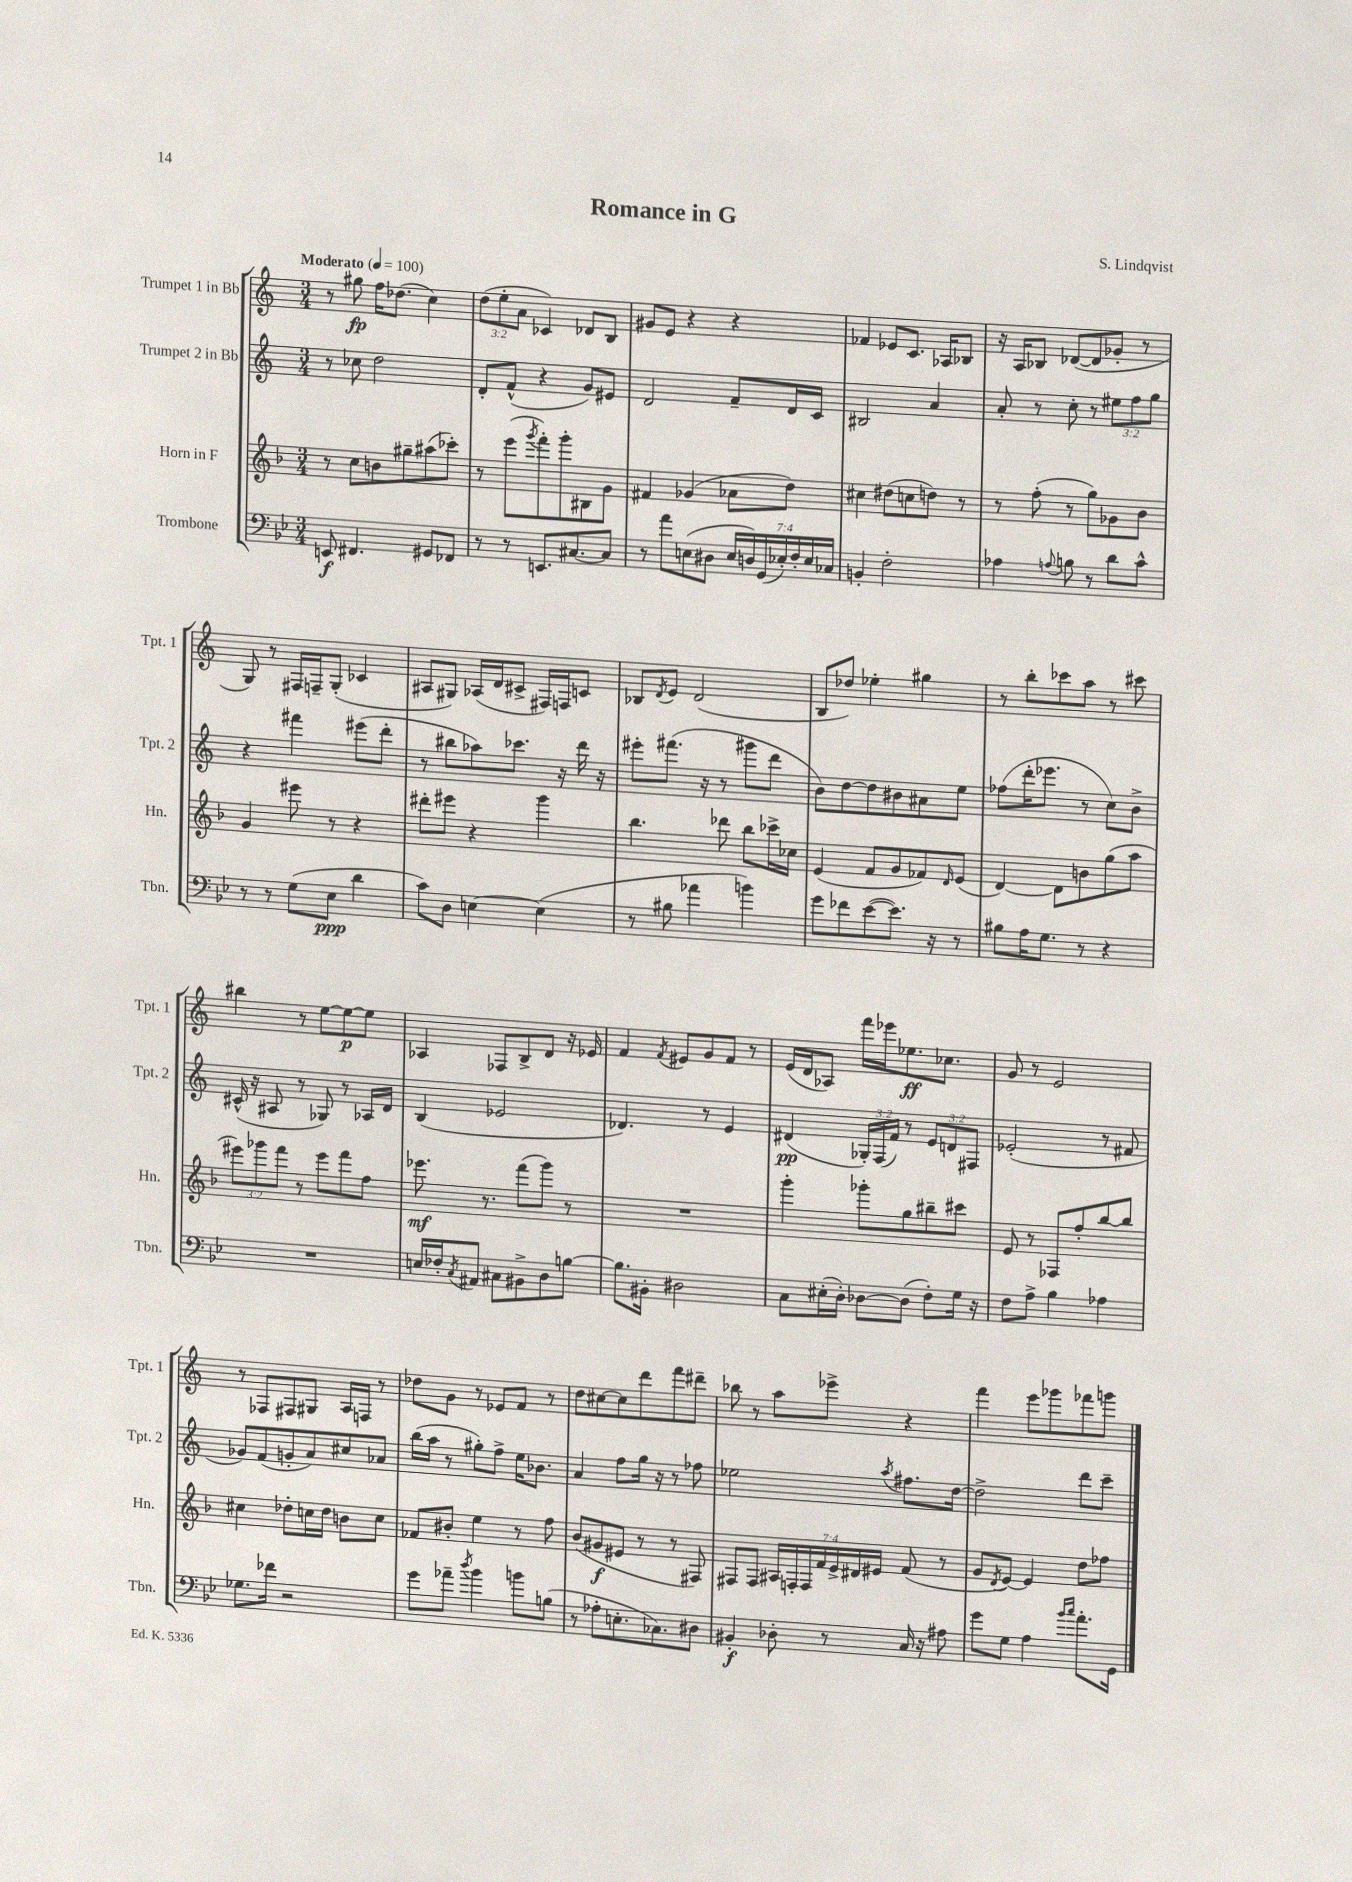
\header { title = "Romance in G" composer = "S. Lindqvist" }
<<
\new StaffGroup <<
\new Staff = "s0" \with { instrumentName = "Trumpet 1 in Bb" shortInstrumentName = "Tpt. 1" } {
    \clef treble \key c \major \numericTimeSignature \time 3/4 \override Staff.TupletNumber.text = #tuplet-number::calc-fraction-text \tempo "Moderato" 4 = 100
    r8 gis''8\fp f''16 des''8.( c''4) |
    \tuplet 3/2 { d''8( e''8-. a'8 } ces'4) des'8 b8 |
    gis'8 e'8 r4 r4 |
    fes'4 ees'8 c'8. aes16 bes8 |
    r16 a16 bes8 des'8~( des'8 ges'8-. r8 |
    g8) r8 fis16 f16-- g8-.( ces'4 |
    ais8 gis8) aes16( d'16 cis'8-> fis16) f16 c'8 |
    bes8 \acciaccatura { d'8 } e'8 d'2( |
    b8 des''8) ees''4-. gis''4 |
    r8 b''8-. ces'''8 a''8 r8 cis'''8 |
    bis''4 r8 e''8~ e''8~\p e''8 |
    aes4 fes8 b8-> d'8 r16 ees'16 |
    f'4 \acciaccatura { f'8 } eis'8 g'8 f'8 r8 |
    e'16( d'16 aes8) f'''16 ees'''16 ees''8.\ff ces''8. |
    g'8 r8 e'2 |
    r8 fes8 fis8 gis8 a16 f16 r8 |
    des''8 g'8 r8 ees'8 f'8 r8 |
    d''8 cis''8~ cis''8 d'''8 f'''8 dis'''8-- |
    bes''8 r8 a''8 ees'''8-> r4 |
    f'''4 e'''8 ges'''8 fes'''8 g'''8 \bar "|." |
}
\new Staff = "s1" \with { instrumentName = "Trumpet 2 in Bb" shortInstrumentName = "Tpt. 2" } {
    \clef treble \key c \major \numericTimeSignature \time 3/4 \override Staff.TupletNumber.text = #tuplet-number::calc-fraction-text
    r8 ces''8 d''2 |
    d'8-. f'8-^( r4 g'8) eis'8 |
    d'2 f'8-- d'16 c'16 |
    bis2 a'4 |
    a'8-. r8 c''8-. r8 \tuplet 3/2 { eis''8 f''8 g''8 } |
    r4 fis'''4 eis'''8( d'''8-. |
    r8 bis''8 aes''8) ces'''8. r16 d'''16 r16 |
    eis'''8-. fis'''8.( r16 r8 gis'''8 d'''8 |
    b'8) d''8~ d''8 bis'8 ais'8 e''8 |
    fes''8( d'''16-. ees'''8. r8 c''8) b'8-> |
    cis'16-^( r16 ais8 r8 ges8) r8 aes16 d'16 |
    b4( ees'2 |
    des'4.) r8 e'4 |
    dis'4\pp( \tuplet 3/2 { ges16-.) f16( f'16) } r8 \tuplet 3/2 { e'8 d'8 fis8 } |
    ees'2-.( r8 fis'8 |
    ges'8) f'8( g'8-. a'8) cis''8 aes'8 |
    b''16( a''16 r8 gis''8-.) f''8-> e''16 bes'8. |
    a'4 f''8 g''16 r16 r8 fes''8 |
    ees''2 \acciaccatura { a''8 } fis''8. d''16~ |
    d''2-> d'''8 c'''8-- \bar "|." |
}
\new Staff = "s2" \with { instrumentName = "Horn in F" shortInstrumentName = "Hn." } {
    \clef treble \key f \major \numericTimeSignature \time 3/4 \override Staff.TupletNumber.text = #tuplet-number::calc-fraction-text
    r8 c''8 b'8 gis''8-- ais''8( ces'''8-.) |
    r8 e'''8( \acciaccatura { g'''8 } f'''8-.) g'''8-. bis8 g'8 |
    fis'4 ges'4( aes'8 d''8) |
    cis''4 dis''8( c''8 d''8) r8 |
    r8 f''8-.( r8 g''8) ges'8 bes'8 |
    g'4 eis'''8 r8 r4 |
    dis'''8-. eis'''8 r4 g'''4 |
    bes''4. des'''8 bes''8 ces'''16-> ces''16 |
    e'4( f'8 g'8 fes'8) \grace { d'16 } e'8( |
    d'4~) d'8 b'8 g''8( a''8 |
    \tuplet 3/2 { eis'''8) ges'''8 f'''8 } r8 eis'''8 f'''8 f''8 |
    ees'''8.\mf r8. f'''8( g'''8) r8 |
    R2. |
    g'''4-. ges'''8-. g''8 bis''8-- cis'''8 |
    e'8 r8 fes8 f''8-. bes''8~ bes''8 |
    cis''4 des''8-. c''16 des''16 b'8 c''8 |
    fes'8 bis'8-. e''4 r8 f''8 |
    bes'8( gis'8\f eis'8 r8 r8 fis8) |
    fis8 fis8 \tuplet 7/4 { ais16 f16-. f16 f'16 e'16-> dis'16 eis'16 } f'8( r8 |
    g'8 \acciaccatura { d'8 } e'8~) e'4 d''8 fes''8 \bar "|." |
}
\new Staff = "s3" \with { instrumentName = "Trombone" shortInstrumentName = "Tbn." } {
    \clef bass \key bes \major \numericTimeSignature \time 3/4 \override Staff.TupletNumber.text = #tuplet-number::calc-fraction-text
    e,8\f fis,4. gis,8 fes,8 |
    r8 r8 e,8. cis8.~ cis8 |
    r8 a'8 e8( dis8 \tuplet 7/4 { e16 d16) g,16( ees16-.) f16-. ees16 ces16 } |
    b,4-. f2-. |
    aes4 \appoggiatura { a8 } b8 r8 d'8 c'8-^ |
    r8 r8 g8( ees8\ppp d'4 |
    c'8) d8 e4~ e4( |
    r8 bis8 aes'4 b'4) |
    g'8 fes'8 ees'8~( ees'8.) r16 r8 |
    bis8 a16 g8. r8 r4 |
    R2. |
    e16 fes16-. \acciaccatura { c8 } ais,8 cis8 bis,8-> d8 b8~ |
    b8. bis,16-. dis2 |
    c8 eis16-.( d16-.) des8~ des8( f8-.) g16 r16 |
    f8 a8-> bes4 aes4 |
    ges8. fes'16 r2 |
    g'8 aes'8-- \acciaccatura { d''8 } bes'4 b'8 b8( |
    r8 aes8-. e8.-. ces8.) dis8 |
    bis,4-.\f des8-. r8 c16 r16 ais8 |
    g'8 g8 a4 \grace { bes'16 c''16 } a'8.-. g,16 \bar "|." |
}
>>
>>
\layout { \context { \Score \remove "Bar_number_engraver" } }
